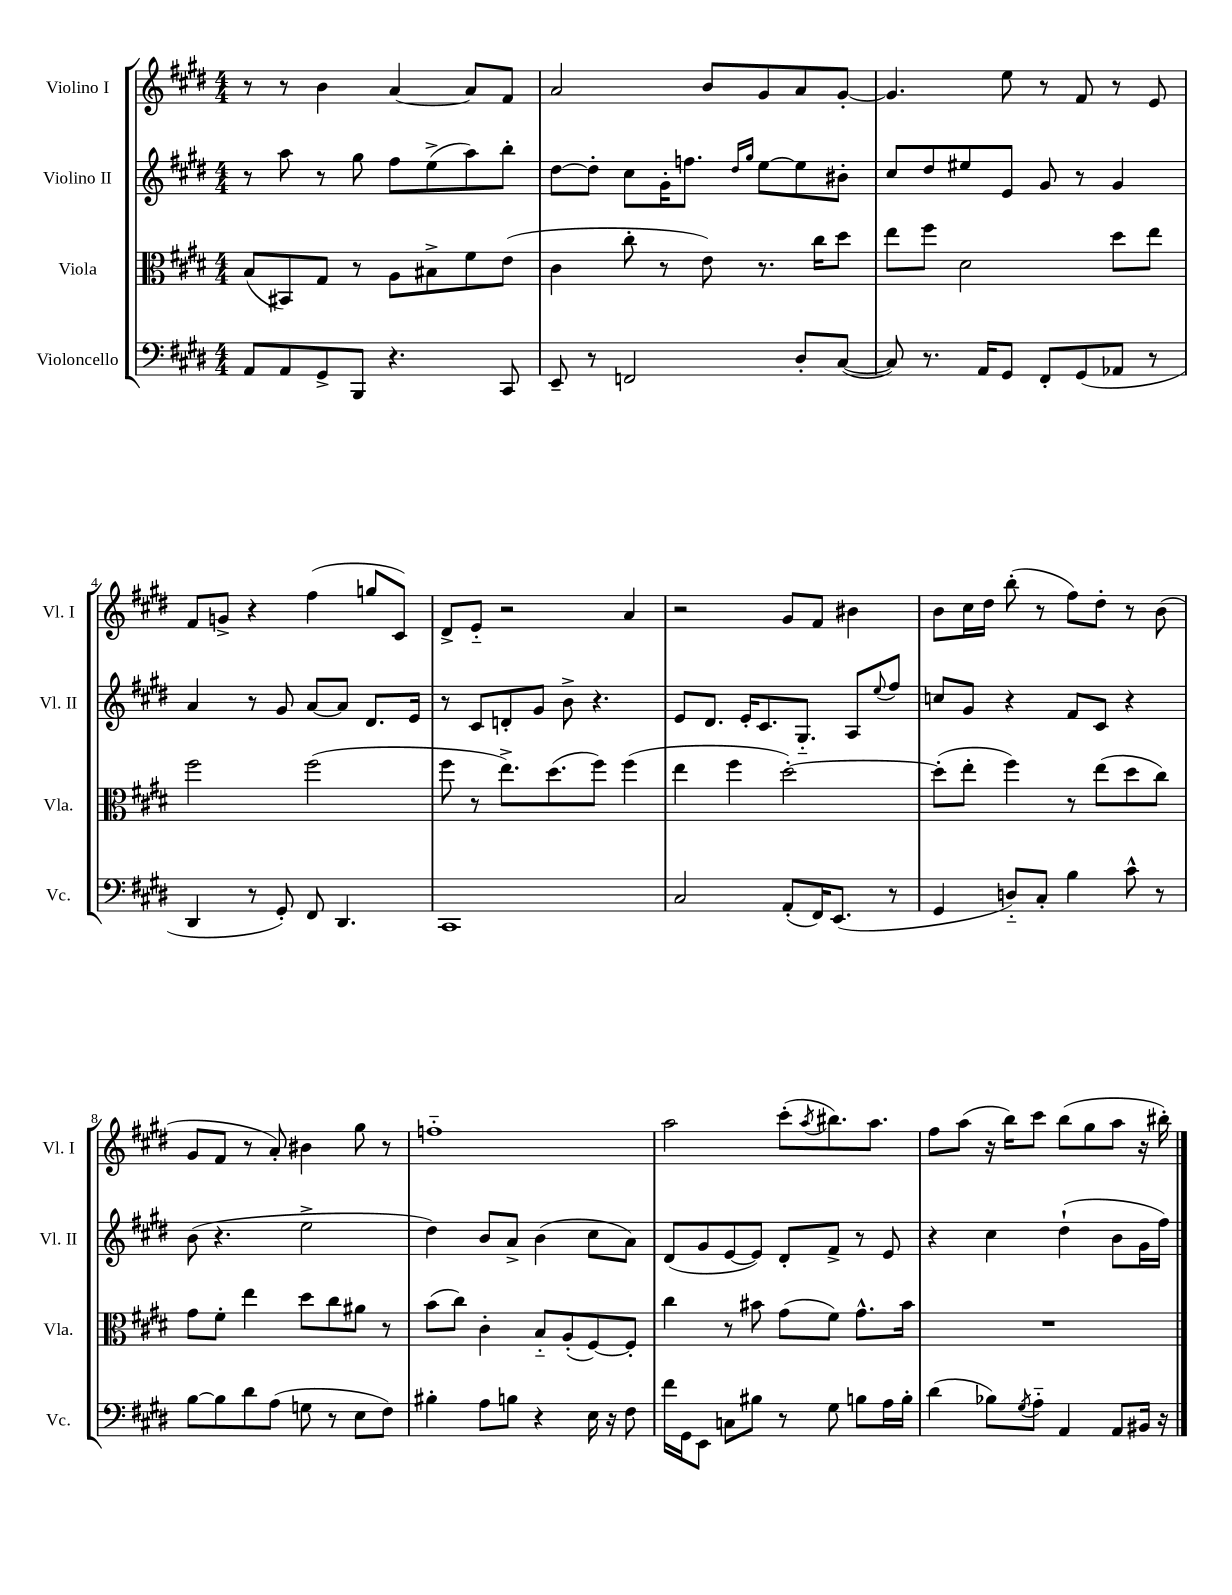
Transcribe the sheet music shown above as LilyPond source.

<<
\new StaffGroup <<
\new Staff = "s0" \with { instrumentName = "Violino I" shortInstrumentName = "Vl. I" } {
    \clef treble \key e \major \numericTimeSignature \time 4/4
    r8 r8 b'4 a'4~ a'8 fis'8 |
    a'2 b'8 gis'8 a'8 gis'8~-. |
    gis'4. e''8 r8 fis'8 r8 e'8 |
    fis'8 g'8-> r4 fis''4( g''8 cis'8) |
    dis'8-> e'8-_ r2 a'4 |
    r2 gis'8 fis'8 bis'4 |
    b'8 cis''16 dis''16 b''8-.( r8 fis''8) dis''8-. r8 b'8( |
    gis'8 fis'8 r8 a'8-.) bis'4 gis''8 r8 |
    f''1-_ |
    a''2 cis'''8-.( \acciaccatura { a''8 } bis''8.) a''8. |
    fis''8 a''8( r16 b''16) cis'''8 b''8( gis''8 a''8 r16 bis''16-.) \bar "|." |
}
\new Staff = "s1" \with { instrumentName = "Violino II" shortInstrumentName = "Vl. II" } {
    \clef treble \key e \major \numericTimeSignature \time 4/4
    r8 a''8 r8 gis''8 fis''8 e''8->( a''8) b''8-. |
    dis''8~ dis''8-. cis''8 gis'16-. f''8. \grace { dis''16 gis''16 } e''8~ e''8 bis'8-. |
    cis''8 dis''8 eis''8 e'8 gis'8 r8 gis'4 |
    a'4 r8 gis'8 a'8~ a'8 dis'8. e'16 |
    r8 cis'8 d'8-. gis'8 b'8-> r4. |
    e'8 dis'8. e'16-. cis'8. gis8.-_ a8 \appoggiatura { e''8 } fis''8 |
    c''8 gis'8 r4 fis'8 cis'8 r4 |
    b'8( r4. e''2-> |
    dis''4) b'8 a'8-> b'4( cis''8 a'8) |
    dis'8( gis'8 e'8~ e'8) dis'8-. fis'8-> r8 e'8 |
    r4 cis''4 dis''4-!( b'8 gis'16 fis''16) \bar "|." |
}
\new Staff = "s2" \with { instrumentName = "Viola" shortInstrumentName = "Vla." } {
    \clef alto \key e \major \numericTimeSignature \time 4/4
    b8( bis,8) gis8 r8 a8 bis8-> fis'8 e'8( |
    cis'4 cis''8-. r8 e'8) r8. cis''16 dis''8 |
    e''8 fis''8 dis'2 dis''8 e''8 |
    fis''2 fis''2( |
    fis''8 r8 e''8.->) dis''8.( fis''8) fis''4( |
    e''4 fis''4 dis''2~-.) |
    dis''8-.( e''8-. fis''4) r8 e''8( dis''8 cis''8) |
    gis'8 fis'8-. e''4 dis''8 cis''8 ais'8 r8 |
    b'8( cis''8) cis'4-. b8-_ a8-.( fis8~) fis8-. |
    cis''4 r8 bis'8 gis'8( fis'8) gis'8.-^ bis'16 |
    R1 \bar "|." |
}
\new Staff = "s3" \with { instrumentName = "Violoncello" shortInstrumentName = "Vc." } {
    \clef bass \key e \major \numericTimeSignature \time 4/4
    a,8 a,8 gis,8-> b,,8 r4. cis,8 |
    e,8-- r8 f,2 dis8-. cis8~( |
    cis8) r8. a,16 gis,8 fis,8-. gis,8( aes,8 r8 |
    dis,4 r8 gis,8-.) fis,8 dis,4. |
    cis,1 |
    cis2 a,8-.( fis,16) e,8.( r8 |
    gis,4 d8-_) cis8-. b4 cis'8-^ r8 |
    b8~ b8 dis'8 a8( g8 r8 e8 fis8) |
    bis4-. a8 b8 r4 e16 r16 fis8 |
    fis'16 gis,16 e,8 c8 bis8 r8 gis8 b8 a16 b16-. |
    dis'4( bes8) \acciaccatura { gis8 } a8-_ a,4 a,8 bis,16 r16 \bar "|." |
}
>>
>>
